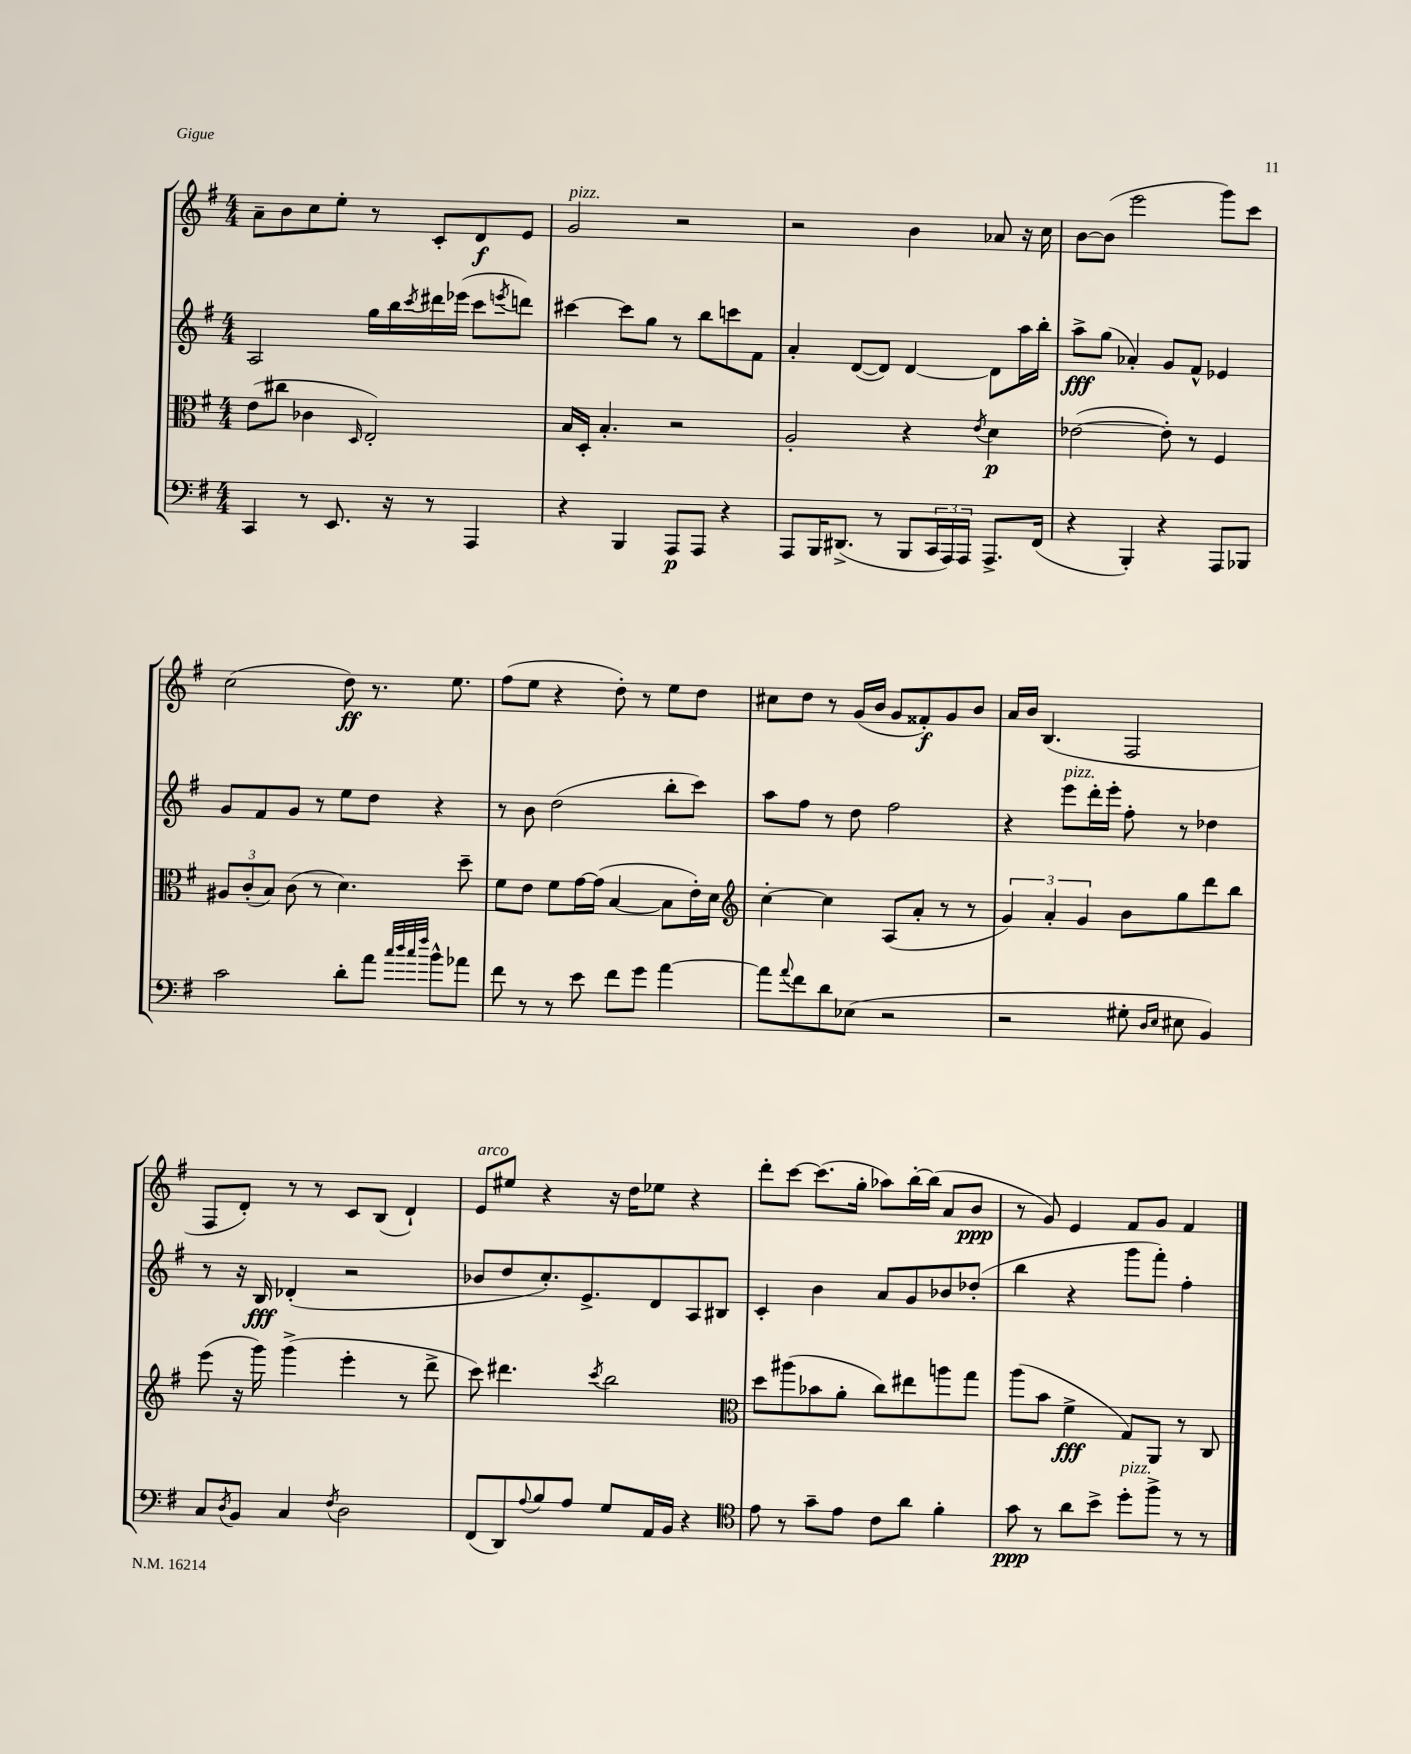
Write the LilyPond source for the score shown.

<<
\new StaffGroup <<
\new Staff = "s0" {
    \clef treble \key g \major \numericTimeSignature \time 4/4
    a'8-- b'8 c''8 e''8-. r8 c'8-. d'8\f e'8 |
    g'2^\markup { \italic "pizz." } r2 |
    r2 b'4 aes'8 r16 c''16 |
    b'8~ b'8( e'''2 g'''8) c'''8 |
    c''2( d''8\ff) r8. e''8. |
    fis''8( e''8 r4 d''8-.) r8 e''8 d''8 |
    cis''8 d''8 r8 g'16( b'16 g'8 fisis'8-.\f) g'8 b'8 |
    a'16 b'16 b4.( fis2 |
    fis8 d'8-.) r8 r8 c'8 b8( d'4-!) |
    e'8^\markup { \italic "arco" } eis''8 r4 r16 d''16 ees''8 r4 |
    d'''8-. c'''8~ c'''8.( g''16-. aes''8) b''16~-. b''16( a'8 b'8\ppp |
    r8 g'8) e'4 fis'8 g'8 fis'4 \bar "|." |
}
\new Staff = "s1" {
    \clef treble \key g \major \numericTimeSignature \time 4/4
    a2 g''16 b''16 \acciaccatura { c'''8 } dis'''16 ees'''16( c'''8 \acciaccatura { e'''8 } d'''8) |
    cis'''4~ cis'''8 g''8 r8 b''8 c'''8 fis'8 |
    a'4-. d'8~( d'8) d'4~ d'8 a''16 b''16-. |
    a''8->\fff g''8( aes'4-.) g'8 fis'8-^ ees'4 |
    g'8 fis'8 g'8 r8 e''8 d''8 r4 |
    r8 b'8 d''2( b''8-. c'''8) |
    a''8 fis''8 r8 d''8 fis''2 |
    r4 e'''8^\markup { \italic "pizz." } d'''16-. e'''16-. fis''8-. r8 des''4 |
    r8 r16 b16\fff des'4-.( r2 |
    bes'8 d''8 c''8.-.) e'8.-> d'8 a8 bis8 |
    c'4-. b'4 a'8 g'8 bes'8 des''8-.( |
    b''4 r4 g'''8 fis'''8-.) fis''4-. \bar "|." |
}
\new Staff = "s2" {
    \clef alto \key g \major \numericTimeSignature \time 4/4
    e'8( cis''8 ces'4 \grace { d16 } e2-.) |
    b16 d16-. b4.-. r2 |
    a2-. r4 \acciaccatura { e'8 } d'4\p |
    ees'2~( ees'8-.) r8 fis4 |
    \tuplet 3/2 { ais8 c'8-.( b8) } c'8( r8 d'4.) d''8-- |
    fis'8 e'8 fis'8 g'16~ g'16( b4~ b8 e'16-.) d'16 |
    \clef treble c''4~-. c''4 a8( a'8-. r8 r8 |
    \tuplet 3/2 { g'4) a'4-. g'4 } b'8 g''8 d'''8 b''8 |
    e'''8( r16 g'''16) g'''4->( e'''4-. r8 d'''8-> |
    c'''8) dis'''4. \acciaccatura { c'''8 } b''2 |
    \clef alto d''8 ais''8( bes'8 a'8-. c''8) eis''8 a''8 g''8 |
    a''8( b'8 fis'4->\fff g8) a,8 r8 c8 \bar "|." |
}
\new Staff = "s3" {
    \clef bass \key g \major \numericTimeSignature \time 4/4
    c,4 r8 e,8. r16 r8 a,,4 |
    r4 b,,4 a,,8\p a,,8 r4 |
    a,,8 b,,16 dis,8.->( r8 b,,8 \tuplet 3/2 { c,16 a,,16) a,,16 } a,,8.-> fis,16( |
    r4 b,,4-.) r4 a,,8 bes,,8 |
    c'2 d'8-. a'8 \grace { c''32 d''32 c''32 fis''32 } b'8-^ aes'8 |
    fis'8 r8 r8 e'8 fis'8 g'8 a'4~ |
    a'8 \appoggiatura { a'8 } fis'8 d'8 ees8( r2 |
    r2 gis8-. \grace { d16 e16 } eis8 b,4) |
    c8 \acciaccatura { d8 } b,8 c4 \acciaccatura { fis8 } d2 |
    fis,8( d,8) \appoggiatura { a8 } b8 a8 g8 a,16 b,16 r4 |
    \clef tenor e'8 r8 g'8-- e'8 c'8 a'8 fis'4-. |
    g'8\ppp r8 a'8 b'8-> d''8-.^\markup { \italic "pizz." } fis''8-> r8 r8 \bar "|." |
}
>>
>>
\layout { \context { \Score \remove "Bar_number_engraver" } }
